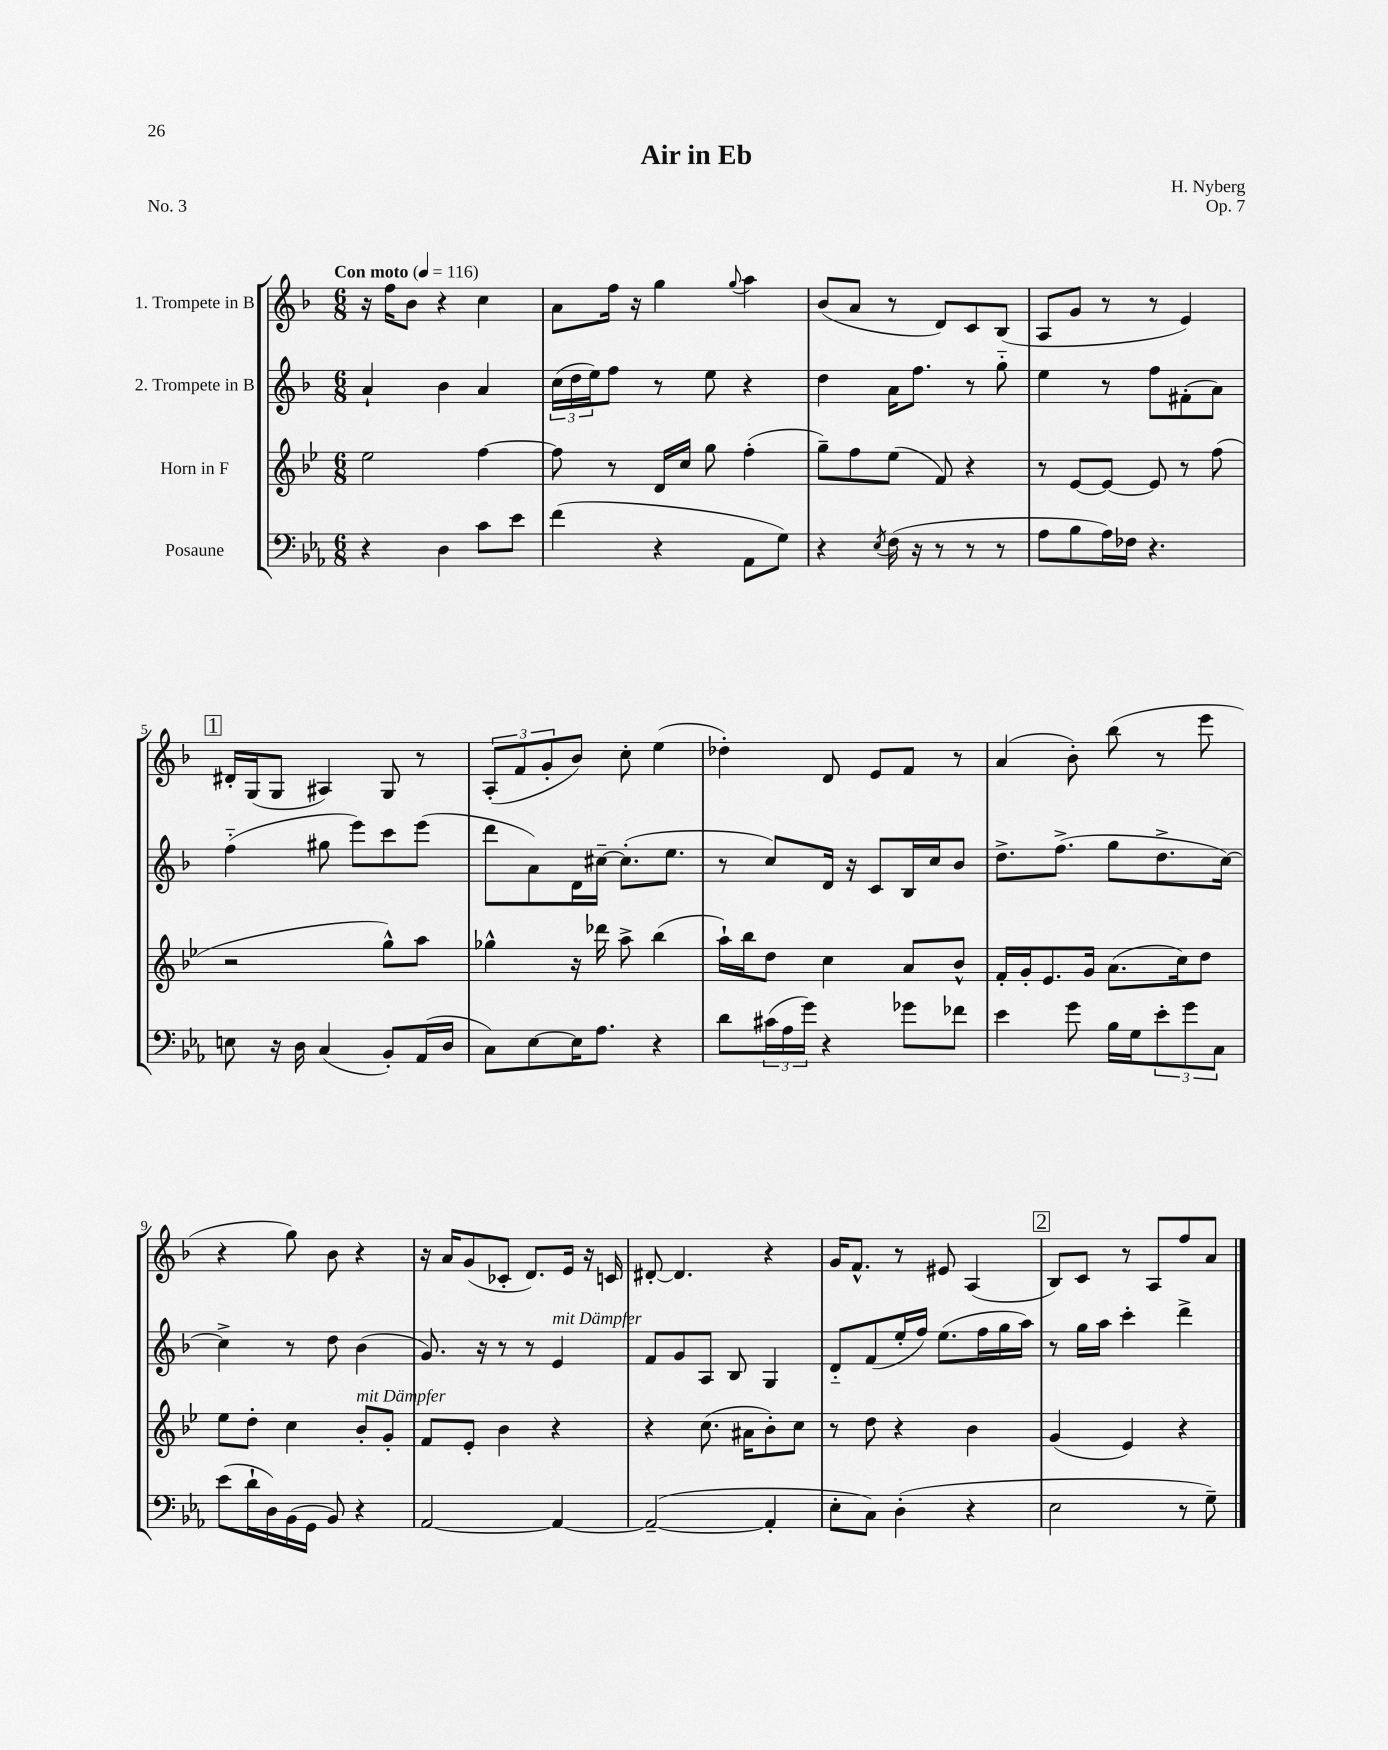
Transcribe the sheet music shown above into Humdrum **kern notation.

**kern	**kern	**kern	**kern
*part4	*part3	*part2	*part1
*staff4	*staff3	*staff2	*staff1
*I"Posaune	*I"Horn in F	*I"2. Trompete in B	*I"1. Trompete in B
*clefF4	*clefG2	*clefG2	*clefG2
*k[b-e-a-]	*k[b-e-]	*k[b-]	*k[b-]
*M6/8	*M6/8	*M6/8	*M6/8
*MM116	*MM116	*MM116	*MM116
=1	=1	=1	=1
!	!	!	!LO:TX:a:B:t=Con moto
4r	2ee-\	4a`/	16r
.	.	.	16ff\KL
.	.	.	8b-\J
4D\	.	4b-\	4r
8c\L	[4ff\	4a/	4cc\
8e-\J	.	.	.
=2	=2	=2	=2
(4f\	8ff\]	(24cc\LL	8a\L
.	.	24dd\	.
.	.	24ee\J)	.
.	8r	8ff\J	16ff\Jk
.	.	.	16r
4r	16d/LL	8r	4gg\
.	16cc/JJ	.	.
.	8gg\	8ee\	.
.	.	.	8qqgg/
8AA-\L	(4ff'\	4r	4aa\
8G\J)	.	.	.
=3	=3	=3	=3
4r	8gg~\L)	4dd\	(8b-/L
.	8ff\	.	8a/J
8qE-/	.	.	.
(16F\	(8ee-\J	16a\KL	8r
16r	.	8.ff\J	.
8r	8f/)	.	8d/L)
8r	4r	8r	8c/
8r	.	8gg\	(8B-/J
=4	=4	=4	=4
8A-\L	8r	4ee\	8A/L
8B-\	[8e-/L	.	8g/J
16A-\L)	8e-/J_	8r	8r
16F-X\JJ	.	.	.
4.r	8e-/]	8ff\L	8r
.	8r	(8f#X'\	4e/)
.	(8ff\	8a\J)	.
!!LO:LB:g=z
!!LO:REH:place=s1:t=1
=5	=5	=5	=5
8En\	2r	(4ff\	16d#X'/LL
.	.	.	(16G/J
16r	.	.	8G/J
16D\	.	.	.
(4C/	.	8gg#X\	4A#X/)
.	.	8eee\L)	.
8BB-'/L)	8gg^^\L)	8ccc\	8G/
(16AA-/L	8aa\J	(8eee\J	8r
16D/JJ	.	.	.
=6	=6	=6	=6
8C\L)	4gg-X^^\	8ddd\L	(12A'/L
.	.	.	12f/
[8E-\	.	8a\)	.
.	.	.	12g'/
16E-\K]	16r	16d\L	8b-/J)
8.A-\J	16ddd-X\	[16cc#X~\JJ	.
.	8aa^\	(8.cc#'\L]	8cc'\
4r	(4bb-\	.	(4ee\
.	.	8.ee\J	.
=7	=7	=7	=7
8d\L	16aa`\LL)	8r	4dd-X'\)
.	16bb-\J	.	.
(24c#X\L	8dd\J	8cc/L)	.
24A-\	.	.	.
24g\JJ)	.	.	.
4r	4cc\	16d/Jk	8d/
.	.	16r	.
.	.	8c/L	8e/L
8g-X\L	8a/L	16B-/L	8f/J
.	.	16cc/J	.
8f-X\J	8b-^^/J	8b-/J	8r
=8	=8	=8	=8
4e-\	16f'/LL	8.dd^\L	(4a/
.	16g'/J	.	.
.	8.e-/	.	.
.	.	(8.ff^\J	.
8g\	.	.	8b-'\)
.	16g/Jk	.	.
16B-\LL	(8.a\L	8gg\L	(8bb-\
16G\J	.	.	.
12e-'\	.	8.dd^\	8r
.	16cc\k)	.	.
12g\	.	.	.
.	8dd\J	.	8eee\
12C\J	.	.	.
.	.	[16cc\Jk)	.
!!LO:LB:g=z
=9	=9	=9	=9
(8e-\L	8ee-\L	4cc^\]	4r
16d`\L	8dd'\J	.	.
16D\)	.	.	.
(16BB-\	4cc\	8r	8gg\)
16GG\JJ	.	.	.
8BB-/)	.	8dd\	8b-\
!	!LO:TX:a:i:t=mit Dämpfer	!	!
4r	8b-'/L	(4b-\	4r
.	8g'/J	.	.
=10	=10	=10	=10
[2AA-/	8f/L	8.g/)	16r
.	.	.	16a/KL
.	8e-'/J	.	(8g/
.	.	16r	.
.	4b-\	8r	8c-X'/J
.	.	8r	8.d/L)
!	!	!LO:TX:a:i:t=mit Dämpfer	!
4AA-/_	4r	4e/	.
.	.	.	16e/Jk
.	.	.	16r
.	.	.	16cn/
=11	=11	=11	=11
(2AA-~/_	4r	8f/L	[8d#X'/
.	.	8g/	4.d#/]
.	(8.cc\	8A/J	.
.	.	8B-/	.
.	16a#X\KL	.	.
4AA-'/]	8b-'\)	4G/	4r
.	8cc\J	.	.
=12	=12	=12	=12
8E-'\L	8r	8d/L	16g/KL
.	.	.	8.f^^/J
8C\J)	8dd\	(8f/	.
(4D'\	4r	16ee'/L	8r
.	.	16ff/JJ)	.
.	.	(8.ee\L	8e#X/
4r	4b-\	.	(4A/
.	.	16ff\L	.
.	.	16gg\	.
.	.	16aa\JJ)	.
!!LO:REH:place=s1:t=2
=13	=13	=13	=13
2E-\	(4g/	8r	8B-/L)
.	.	16gg\LL	8c/J
.	.	16aa\JJ	.
.	4e-/)	4ccc'\	8r
.	.	.	8A/L
8r	4r	4ddd^\	8ff/
8G~\)	.	.	8a/J
==	==	==	==
*-	*-	*-	*-
